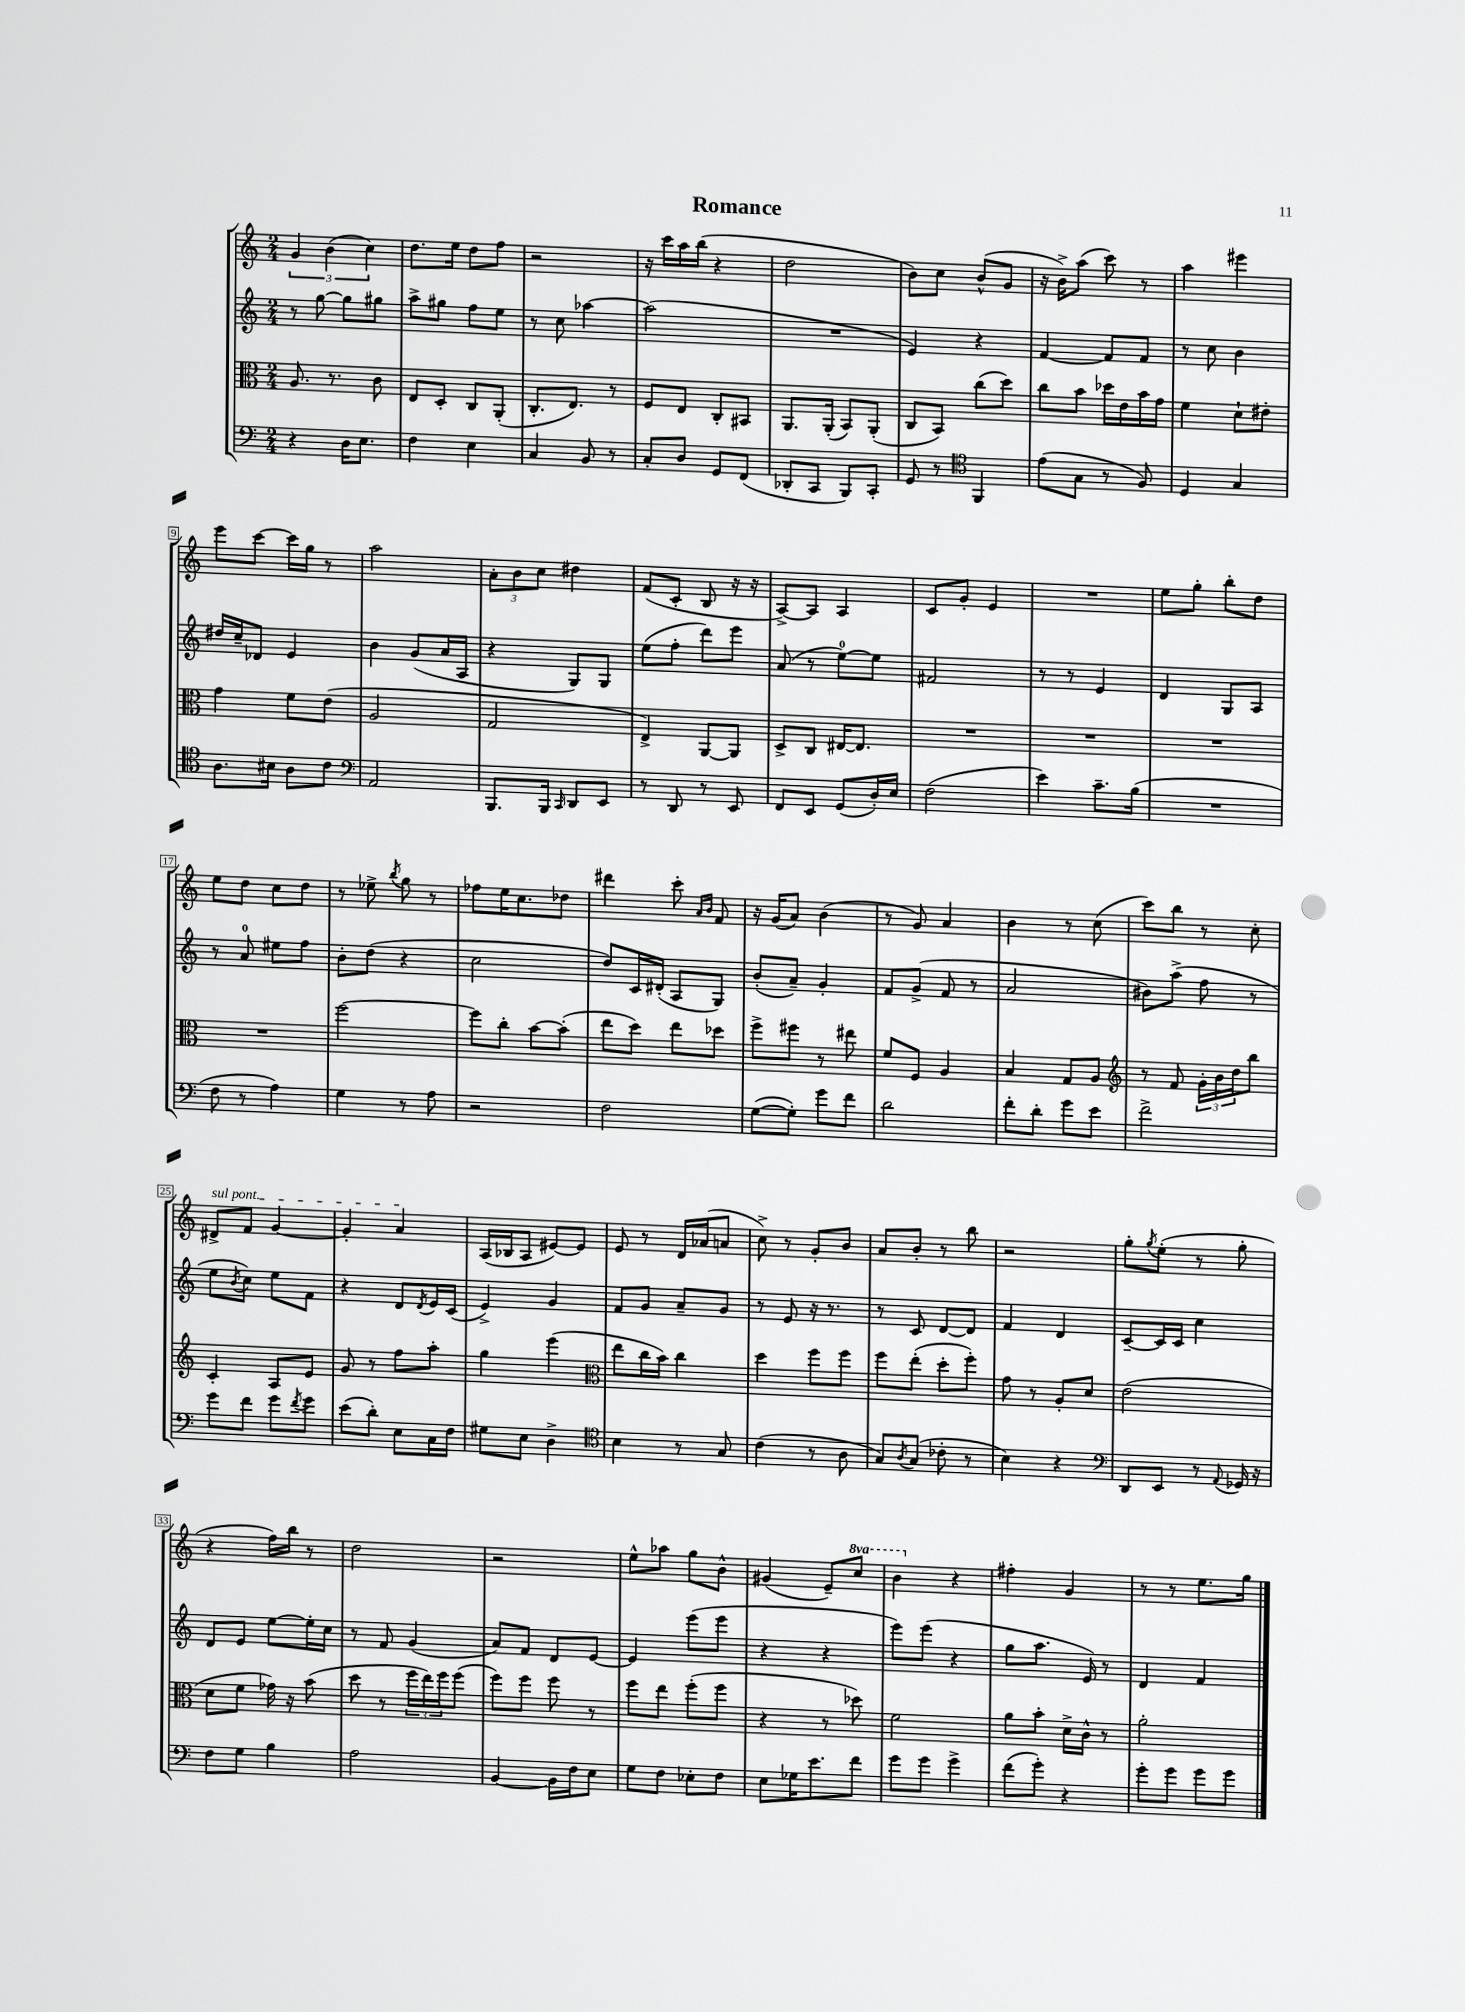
\header { title = "Romance" }
<<
\new StaffGroup <<
\new Staff = "s0" {
    \clef treble \key c \major \numericTimeSignature \time 2/4 \set Staff.ottavationMarkups = #ottavation-simple-ordinals
    \tuplet 3/2 { g'4 b'4( c''4) } |
    d''8. e''16 d''8 f''8 |
    r2 |
    r16 c'''16 a''16 b''16( r4 |
    d''2 |
    b'8) c''8 b'8-^( g'8 |
    r16 b'16->) a''8( c'''8) r8 |
    a''4 eis'''4 |
    e'''8 c'''8~ c'''16 g''16 r8 |
    a''2 |
    \tuplet 3/2 { a'8-. b'8 c''8 } dis''4 |
    f'8( c'8-. b8 r16 r16 |
    a8~->) a8 a4 |
    c'8 g'8-. e'4 |
    R2 |
    e''8 g''8-. b''8-. d''8 |
    e''8 d''8 c''8 d''8 |
    r8 ees''8-> \acciaccatura { b''8 } g''8 r8 |
    fes''8 e''16 c''8. des''8 |
    dis'''4 c'''8-. \grace { a'16 b'16 } f'8 |
    r16 g'16( a'8) b'4( |
    r8 g'8) a'4 |
    b'4 r8 c''8( |
    c'''8) b''8 r8 c''8-. |
    \once \override TextSpanner.bound-details.left.text = \markup { \italic "sul pont." } dis'8->\startTextSpan f'8 g'4~ |
    g'4-. a'4\stopTextSpan |
    a16( bes16 a8 eis'8~) eis'8 |
    e'8 r8 d'16 aes'16( a'8 |
    c''8->) r8 g'8-. b'8 |
    a'8 b'8-. r8 b''8 |
    r2 |
    g''8-. \acciaccatura { g''8 } e''8-.( r8 g''8-. |
    r4 f''16) b''16 r8 |
    d''2 |
    r2 |
    e''8-^ aes''8 g''8 b'8-^ |
    gis'4( e'8--) \ottava #1 c'''8 |
    b''4 \ottava #0 r4 |
    fis''4-. g'4 |
    r8 r8 e''8. g''16 \bar "|." |
}
\new Staff = "s1" {
    \clef treble \key c \major \numericTimeSignature \time 2/4
    r8 g''8~ g''8 gis''8 |
    a''8-> gis''8 f''8 e''8 |
    r8 c''8 aes''4~ |
    aes''2( |
    R2 |
    e'4) r4 |
    f'4~ f'8 f'8 |
    r8 c''8 b'4 |
    dis''16 c''16-- des'8 e'4 |
    b'4 g'8( a'16 a16 |
    r4 g8) g8 |
    e''8( f''8-. d'''8) e'''8 |
    a'8( r8 e''8-0~) e''8 |
    fis'2 |
    r8 r8 e'4 |
    d'4 g8 a8 |
    r8 a'8-0 eis''8 f''8 |
    b'8-. d''8( r4 |
    c''2 |
    d''8) c'16 dis'16-.( a8 g8) |
    b'8-.( a'8--) g'4-. |
    f'8 g'8->( f'8 r8 |
    a'2 |
    bis'8) a''8->( f''8 r8 |
    e''8 \acciaccatura { b'8 } c''8) e''8 f'8 |
    r4 d'8 \acciaccatura { d'8 } e'16 c'16( |
    e'4->) g'4 |
    f'8 g'8 a'8-- g'8 |
    r8 e'8 r16 r8. |
    r8 c'8 d'8~ d'8 |
    f'4 d'4 |
    c'8~-- c'16 c'16 c''4 |
    d'8 e'8 e''8~ e''16-. c''16 |
    r8 f'8 g'4( |
    a'8) f'8 d'8 e'8~ |
    e'4 e'''8( e'''8 |
    r4 r4 |
    e'''8) e'''8( r4 |
    g''8 a''8. e'16) r8 |
    d'4 f'4 \bar "|." |
}
\new Staff = "s2" {
    \clef alto \key c \major \numericTimeSignature \time 2/4
    a8. r8. c'8 |
    e8 d8-. c8 a,8-.( |
    c8.-. e8.) r8 |
    f8 e8 c8-. bis,8 |
    a,8. a,16-.( b,8) a,8-.( |
    c8 b,8) c''8( d''8) |
    c''8 b'8 des''16 e'16 b'16 g'16 |
    f'4 d'8-! eis'8-. |
    g'4 f'8 e'8( |
    a2 |
    g2 |
    e4->) a,8~ a,8 |
    d8-> c8 eis16~ eis8. |
    R2 |
    R2 |
    R2 |
    R2 |
    f''2~ |
    f''8 c''8-. b'8~ b'8-.( |
    e''8 d''8) e''8 des''8 |
    f''8-> fis''8 r8 eis''8 |
    f'8 f8 a4 |
    b4 g8 a8 |
    \clef treble r8 f'8 \tuplet 3/2 { g'16-. b'16 d''16 } b''8 |
    c'4-. a8 e'8 |
    g'8 r8 f''8 a''8-. |
    g''4 e'''4( |
    \clef alto e''8 c''16 b'16) c''4 |
    d''4 f''8 f''8 |
    f''8 e''8-.( d''8-. f''8-.) |
    g'8 r8 a8-. d'8 |
    e'2( |
    d'8 f'8 ges'16) r16 b'8( |
    d''8 r8 \tuplet 3/2 { f''16 e''16) f''16 } f''8( |
    f''8) f''8 f''8 r8 |
    f''8 e''8 f''8-.( f''8 |
    r4 r8 des''8) |
    f'2 |
    a'8 b'8-. d'16-> c'16-^ r8 |
    a'2-. \bar "|." |
}
\new Staff = "s3" {
    \clef bass \key c \major \numericTimeSignature \time 2/4
    r4 d16 e8. |
    f4 e4 |
    c4 b,8 r8 |
    c8-. d8 g,8 f,8( |
    des,8-. c,8 b,,8) c,8-. |
    g,8 r8 \clef tenor f,4 |
    e'8( g8 r8 f8) |
    d4 g4 |
    a8. bis16 a8 c'8 |
    \clef bass a,2 |
    b,,8. b,,16 \grace { c,16 } d,8 e,8 |
    r8 d,8 r8 e,8 |
    f,8 e,8 g,8( d16-.) e16 |
    f2( |
    e'4) c'8.-- b16( |
    R2 |
    f8 r8 a4) |
    g4 r8 a8 |
    r2 |
    f2 |
    g8~( g8-.) g'8 f'8 |
    d'2 |
    f'8-. d'8-. g'8 e'8 |
    f'2-> |
    g'8 f'8 g'8 \acciaccatura { f'8 } g'8 |
    e'8( d'8-.) e8 c16 f16 |
    gis8 e8 d4-> |
    \clef tenor b4 r8 g8 |
    c'4( r8 a8 |
    g8) \acciaccatura { a8 } g8( ces'8-. r8 |
    b4) r4 |
    \clef bass d,8 e,8 r8 \appoggiatura { a,8 } ges,16 r16 |
    f8 g8 b4 |
    a2 |
    b,4~ b,16 f16 e8 |
    g8 f8 ees8-. f8 |
    e8 ges16 e'8. f'8 |
    g'8 g'8 g'4-> |
    f'8( g'8-.) r4 |
    g'8-. g'8 g'8 g'8 \bar "|." |
}
>>
>>
\layout { \context { \Score \override BarNumber.stencil = #(make-stencil-boxer 0.1 0.3 ly:text-interface::print) } }
